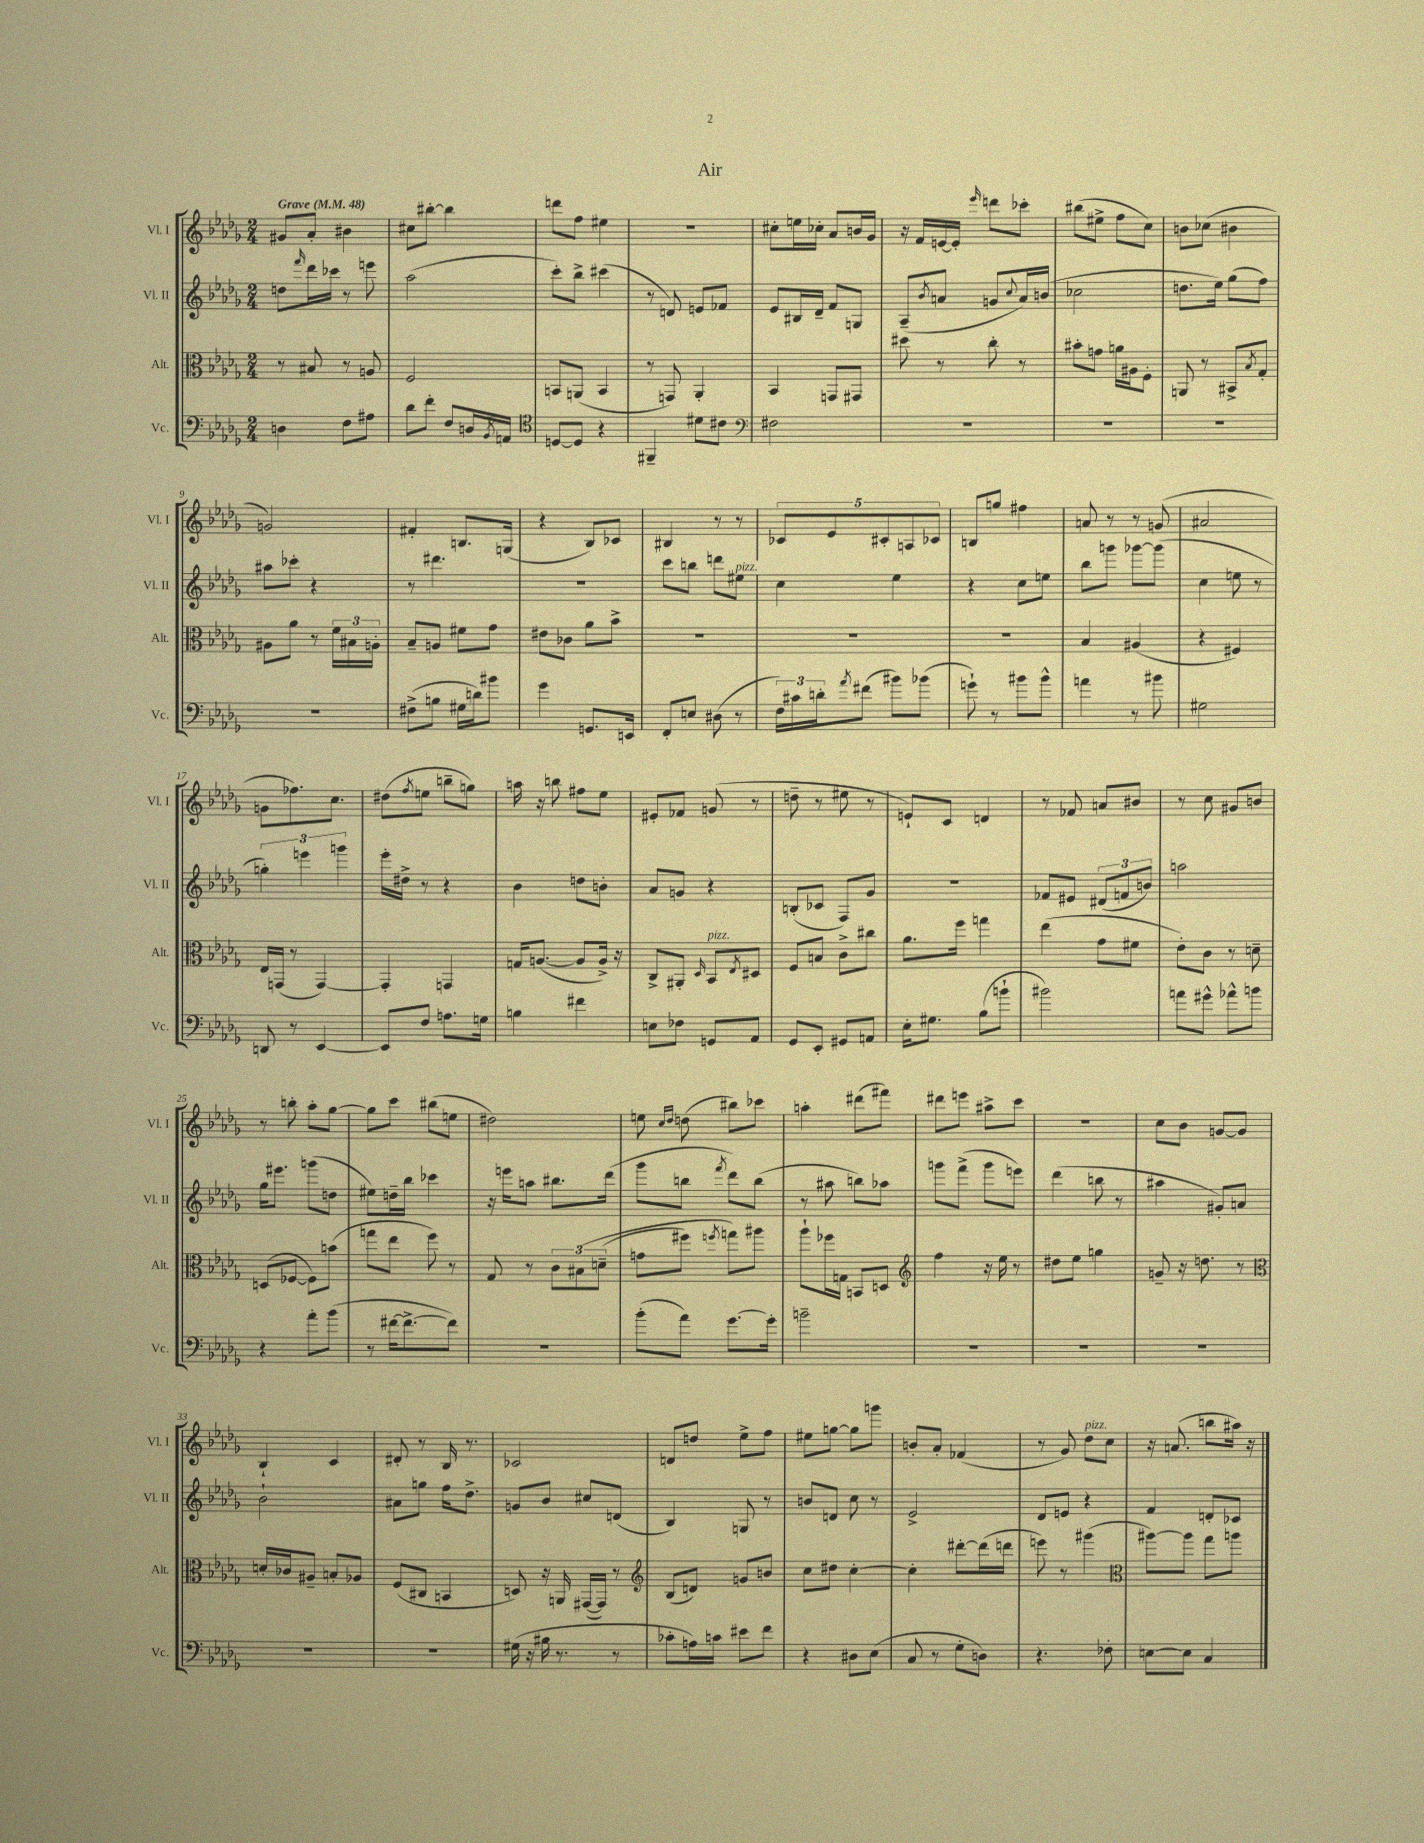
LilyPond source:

\header { title = "Air" }
<<
\new StaffGroup <<
\new Staff = "s0" \with { instrumentName = "Vl. I" shortInstrumentName = "Vl. I" } {
    \clef treble \key des \major \numericTimeSignature \time 2/4 \tempo "Grave" 4 = 48
    gis'8 aes'8-. bis'4 |
    cis''8 bis''8~-. bis''4 |
    d'''8 f''8 eis''4 |
    R2 |
    cis''8-. e''16 ces''16-. aes'8 b'16 ges'16 |
    r16 f'16 e'16~ e'16-. \grace { ees'''16 } d'''8 ces'''8-. |
    bis''8( eis''8-> f''8 c''8) |
    b'8 ces''8( bis'4 |
    g'2) |
    fis'4-. b8. g16( |
    r4 bes8) ces'8 |
    bis4 r8 r8 |
    \tuplet 5/4 { ces'8 ees'8 cis'8-. a8 ces'8 } |
    b8 g''8 fis''4 |
    a'8 r8 r8 g'8( |
    ais'2 |
    g'8 fes''8.) c''8. |
    dis''8( \acciaccatura { f''8 } e''8 b''8-- g''8) |
    a''16 r16 b''8 fis''8 ees''8 |
    eis'8-. fes'8 g'8( r8 |
    d''8-- r8 eis''8 r8 |
    e'8-!) c'8 d'4 |
    r8 fes'8 a'8 bis'8 |
    r8 c''8 gis'8 b'8 |
    r8 b''8-. aes''8-. ges''8~ |
    ges''8 c'''8 bis''8( e''8 |
    dis''2) |
    e''8 \grace { c''16 des''16 } d''8( bis''8) ces'''8 |
    a''4-. dis'''8( fis'''8) |
    dis'''8 e'''8 ais''8-> c'''8 |
    R2 |
    c''8 bes'8 g'8~ g'8 |
    bes4-! c'4 |
    dis'8-. r8 bes16 r8. |
    ces'2 |
    d'8 d''8 ees''8-> f''8 |
    eis''8 g''8~ g''8 g'''8 |
    b'8-. aes'8-. fes'4( |
    r8 ges'8) des''8^\markup { \italic "pizz." } c''8 |
    r16 a'8.( b''8 ais''16) r16 \bar "|." |
}
\new Staff = "s1" \with { instrumentName = "Vl. II" shortInstrumentName = "Vl. II" } {
    \clef treble \key des \major \numericTimeSignature \time 2/4
    d''8 \grace { f'''16 } des'''16 ces'''16 r8 e'''8 |
    aes''2( |
    c'''8-.) bes''8-> cis'''4( |
    r8 d'8) e'8 fes'8 |
    ees'8 bis16 des'16-- f'8 g8 |
    aes8--( \acciaccatura { bes'8 } a'8 g'8 \appoggiatura { c''8 } a'16) b'16( |
    ces''2 |
    d''8. ees''16) ges''8( f''8) |
    ais''8 ces'''8-. r4 |
    r8 dis'''4. |
    r2 |
    c'''8 b''8 d'''8 eis''8^\markup { \italic "pizz." } |
    c''4 ees''4 |
    r4 c''8 e''8 |
    bes''8 g'''8 ges'''8~ ges'''8( |
    c''4 e''8 r8 |
    \tuplet 3/2 { g''4-.) e'''4 g'''4 } |
    ees'''16-. dis''16-> r8 r4 |
    bes'4 d''8 b'8-. |
    aes'8 g'8 r4 |
    b8-.( ces'8 f8) ges'8 |
    r2 |
    fes'8 eis'8 \tuplet 3/2 { dis'8( f'8 b'8) } |
    a''2 |
    ges''16 eis'''8. g'''8( d''8 |
    eis''8) d''16-- bes''16 ces'''4 |
    r16 e'''16 a''8 bis''8. des'''16( |
    ges'''8 b''8 \acciaccatura { f'''8 } des'''8) b''8( |
    r8 ais''8 b''8) aes''8 |
    g'''8 f'''8->( g'''8 e'''8) |
    des'''4( b''8 r8 |
    ais''4 gis'8-.) a'8 |
    bes'2-! |
    ais'8 g''8 f''16 des''8.-> |
    g'8 bes'8 cis''8 d'8( |
    bes4) g8 r8 |
    b'8 d'8 c''8 r8 |
    ees'2-> |
    des'8 e'8 r4 |
    f'4 d'8-. ces'8 \bar "|." |
}
\new Staff = "s2" \with { instrumentName = "Alt." shortInstrumentName = "Alt." } {
    \clef alto \key des \major \numericTimeSignature \time 2/4
    r8 bis8 r8 a8 |
    f2 |
    b,8 a,8( b,4 |
    r8 g,8) aes,4-. |
    bes,4 g,8 gis,8 |
    dis''8 r8 c''8-. r8 |
    bis'8-. g'8 a'16 ais16 f8-. |
    a,8 r8 bis,8-> \acciaccatura { bes8 } ges8-. |
    ais8 aes'8 r8 \tuplet 3/2 { f'16 bis16 a16-. } |
    bes8-- a8 fis'8 ges'8 |
    eis'8 ces'8 aes'8 bes'8-> |
    R2 |
    R2 |
    R2 |
    bes4 ais4( |
    r4 fis4) |
    ees16 g,16( r8 g,4~) |
    g,4-. g,4 |
    g16 a8.~( a8 a16->) r16 |
    c8-> ais,8-. \grace { des16 } bes,8^\markup { \italic "pizz." } \acciaccatura { ees8 } dis8 |
    f8 b8 c'8-> cis''8 |
    aes'8. f''16 g''4 |
    ees''4( ges'8 fis'8 |
    ees'8-.) c'8 r8 d'8-- |
    d8( fes8~ fes8) b'8( |
    g''8 ees''8 f''8) r8 |
    ges8 r8 \tuplet 3/2 { c'8 bis8\( d'8--( } |
    g'8 fis''8) \acciaccatura { f''8 } g''8\) ais''8 |
    aes''8-! fes''16 g16 b,8 d8 |
    \clef treble f''4 r16 ees''16 r8 |
    dis''8 ees''8 g''4 |
    g'8-- r16 d''8. r8 |
    \clef alto d'16-. ces'16 ais8-- b8-. aes8 |
    f8( cis8 b,4 |
    d8) r16 a,16 gis,16~( gis,16) r8 |
    \clef treble bes8( d'8) g'8 b'8 |
    c''8 dis''8 c''4~-. |
    c''4-. dis'''8~-. dis'''16( d'''16 |
    e'''8) r8 gis'''4( |
    \clef alto ais''8~) ais''8 ges''8 a''8 \bar "|." |
}
\new Staff = "s3" \with { instrumentName = "Vc." shortInstrumentName = "Vc." } {
    \clef bass \key des \major \numericTimeSignature \time 2/4
    d4 f8 ais8 |
    des'8 f'8-. f8 d16 \acciaccatura { bes,8 } a,16 |
    \clef tenor d8~ d8 r4 |
    fis,4-- dis'8 cis'8 |
    \clef bass fis2 |
    R2 |
    R2 |
    R2 |
    R2 |
    fis8->( b8 gis16 d'16) bis'8 |
    ges'4 g,8. e,16 |
    f,8-. e8 dis8( r8 |
    \tuplet 3/2 { f16) cis'16 d'16-. } \acciaccatura { aes'8 } fis'8( bis'8) bes'8( |
    g'8-!) r8 bis'8 bis'8-^ |
    a'4 r8 bis'8 |
    gis2 |
    d,8 r8 ees,4~ |
    ees,8 f8 a8. g16 |
    b4 fis'4 |
    e8 fes8 g,8 aes,8 |
    ges,8 ees,8-. gis,8 a,8 |
    ees16-. gis8. bes8( b'8-! |
    bis'2) |
    a'8 gis'8-^ aes'8-^ b'8 |
    r4 aes'8-. bes'8( |
    r8 fis'16~ fis'8.~-> fis'8) |
    r2 |
    bes'8-.( aes'8) ges'8.~ ges'16-. |
    b'2-- |
    R2 |
    R2 |
    R2 |
    R2 |
    r2 |
    gis16( r16 bis16 r8. r8 |
    ces'8-. a16) c'16 eis'8 f'8 |
    r4 dis8 ees8( |
    c8 r8 ges8-. d8) |
    r4. fes8-. |
    e8~ e8 c4 \bar "|." |
}
>>
>>
